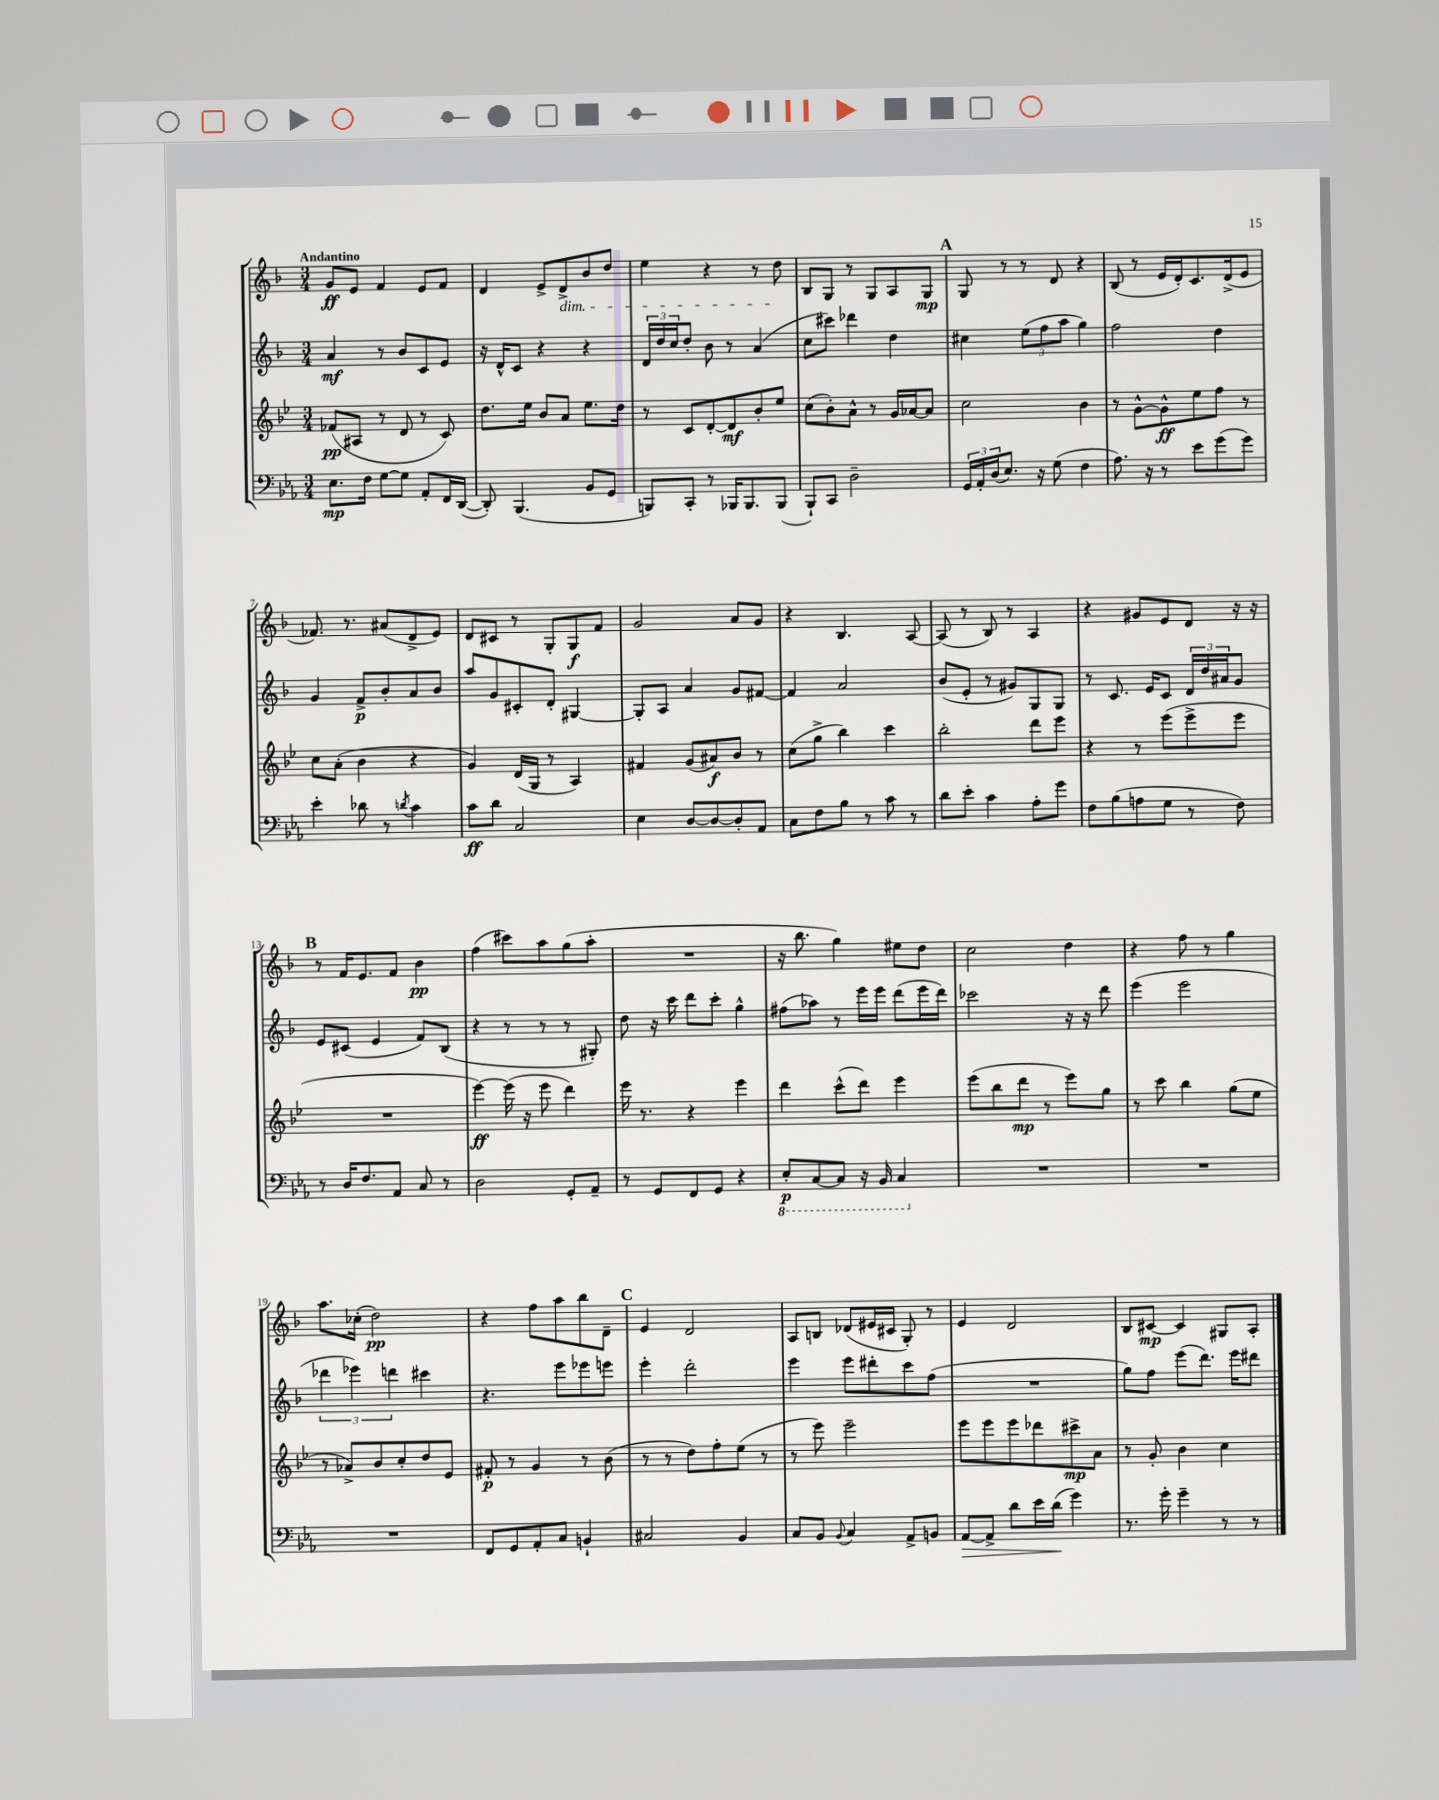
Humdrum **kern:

**kern	**kern	**kern	**kern
*staff4	*staff3	*staff2	*staff1
*clefF4	*clefG2	*clefG2	*clefG2
*k[b-e-a-]	*k[b-e-]	*k[b-]	*k[b-]
*M3/4	*M3/4	*M3/4	*M3/4
8.E-\L	(8f-/L	4a/	8g/L
.	8A#/J	.	8e/J
16F\Jk	.	.	.
[8G\L	8r	8r	4f/
8G\]J	8d/	8b-/L	.
8AA-'/L	8r	8c/	8e/L
16FF/L	8c/)	8e/J	8f/J
([16DD/JJ	.	.	.
=	=	=	=
8DD'/])	8.dd\L	16r	4d/
.	.	16d^^/LK	.
(4.BBB-/	.	8c/J	.
.	16ee-\Jk	.	.
.	8b-/L	4r	8e^/L
.	8a/J	.	8d^/
8BB-/L	8.ee-\L	4r	8b-/
8GG/J	.	.	8dd/J
.	16dd\Jk	.	.
=	=	=	=
8BBB/L)	8r	24d/LL	4ee\
.	.	24dd/	.
.	.	24cc/J	.
8CC'/J	8c/L	8dd'/J	.
8r	[8d'/	8b-\	4r
16BBB-/LK	8d/]	8r	.
8.BBB-/	.	.	.
.	8b-'/	(4a/	8r
(8BBB-/J	8ee-/J	.	8dd\
=	=	=	=
8BBB-`/L)	(8cc\L	8cc\L	8B-/L
8CC/J	8b-'\)	8ccc#\J)	8G/J
2D~\	8a^^\J	4ddd-\	8r
.	8r	.	8G/L
.	16g/LL	4dd\	8A/
.	[16a-/J	.	.
.	8a-/]J	.	8G/J
=	=	=	=
24GG/LL	2cc\	4cc#\	8G/
24AA-'/	.	.	.
(24D/J	.	.	.
8.E-/J)	.	.	8r
.	.	(12ee\L	8r
16r	.	.	.
.	.	12ff\	.
(8G\	.	.	8d/
.	.	12aa\J	.
4F\	4b-\	4gg\)	4r
=	=	=	=
8.A-\)	8r	2ff\	(8B-/
.	[8g^^\L	.	8r
16r	.	.	.
8r	8g^^\]	.	16e/LL
.	.	.	16d'/J)
8e-\L	8ee-\	.	8.c/
(8g\	8ff\J	4dd\	.
.	.	.	(16d^/k
8g\J)	8r	.	8e/J
=	=	=	=
4e-'\	8cc\L	4g/	8.f-/)
.	(8a'\J	.	.
.	.	.	8.r
8d-\	4b-\	8f^/L	.
8r	.	8b-'/	(8a#/L
8qd/	.	.	.
4c\	4r	8a/	8d^/
.	.	8b-/J	8e/J)
=	=	=	=
8c\L	4g/)	8aa/L	8d/L
8d\J	.	8g/	8c#/J
2C/	(16d/LL	8c#'/	8r
.	16G/JJ	.	.
.	8r	8d'/J	8G'/L
.	4A/)	[4G#/	8G/
.	.	.	8f/J
=	=	=	=
4E-\	4f#/	8G#'/]L	2g/
.	.	8A/J	.
[8D/L	(8g/L	4a/	.
8D/_	8a#/)	.	.
8D'/]	8b-/J	8g/L	8a/L
8AA-/J	8r	[8f#/J	8g/J
=	=	=	=
8C\L	(8cc\L	4f#/]	4r
8F\	8gg^\J	.	.
8B-\J	4bb-\)	2a/	4.B-/
8r	.	.	.
8c\	4ccc\	.	.
8r	.	.	[8A/
=	=	=	=
8d\L	2bb-'\	(8b-/L	(8A/]
8e-'\J	.	8e'/J	8r
4c\	.	8r	8B-/)
.	.	8g#/L)	8r
8A-'\L	8ddd\L	8G/	4A/
8g\J	8eee-\J	8G/J	.
=	=	=	=
8F\L	4r	8r	4r
(8B-\	.	8.c/	.
8A\	8r	.	8g#/L
.	.	16e/LK	.
8G\J	(8eee-\L	8c/J	8e/
8r	8eee-^\	24d/LL	8d/J
.	.	24dd/	.
.	.	24a#/J	.
8F\)	8eee-\J	8g/J	16r
.	.	.	16r
=	=	=	=
8r	2.r	8e/L	8r
16D/LK	.	(8c#/J	16f/LK
8.F/	.	.	8.e/
.	.	4e/	.
8AA-/J	.	.	8f/J
8C/	.	8f/L)	4b-\
8r	.	(8B-/J	.
=	=	=	=
2D\	[4eee-\)	4r	(4ff\
.	(16eee-\]	8r	8ccc#\L)
.	16r	.	.
.	8eee-\	8r	8aa\
8GG'/L	4ddd\)	8r	(8gg\
8AA-~/J	.	8G#'/)	8aa'\J
=	=	=	=
8r	16eee-\	8dd\	2.r
.	8.r	.	.
8GG/L	.	16r	.
.	.	16ccc\	.
8FF/	4r	8ddd\L	.
8GG/J	.	8ccc'\J	.
4r	4eee-\	4gg^^\	.
=	=	=	=
8EE-'/L	4ddd\	(8ff#\L	16r
.	.	.	8.bb-\
[8CC/	.	8aa-\J)	.
8CC/]J	(8ccc^^\L	8r	4gg\)
16r	8ddd\J)	16eee\LL	.
16BBB-/	.	16eee\JJ	.
4CC/	4eee-\	(8ddd\L	8ee#\L
.	.	16eee\L	8dd\J
.	.	16ddd\JJ)	.
=	=	=	=
2.r	(8eee-\L	2ccc-\	2cc\
.	8bb-\	.	.
.	8ddd\J	.	.
.	8r	.	.
.	8eee-\L)	16r	4dd\
.	.	16r	.
.	8gg\J	8ddd\	.
=	=	=	=
2.r	8r	(4eee\	4r
.	8ccc\	.	.
.	4bb-\	2eee\	8ff\
.	.	.	8r
.	(8gg\L	.	4gg\
.	8ee-\J	.	.
=	=	=	=
2.r	8r	6ddd-\	8.aa\L
.	8a-^/L)	.	.
.	.	6eee-\)	.
.	.	.	(16cc-'\Jk
.	8b-/	.	2dd\)
.	.	6ddd\	.
.	8cc'/	.	.
.	8dd/	4ccc#\	.
.	8e-/J	.	.
=	=	=	=
8FF/L	8f#'/	4.r	4r
8GG/	8r	.	.
8AA-'/	4g/	.	8ff\L
8C/J	.	8eee\L	8aa\
4BB`/	8r	8eee-\	8bb-\
.	(8b-\	8eee\J	8d~\J
=	=	=	=
2C#/	8r	4eee'\	4e/
.	8r	.	.
.	8dd\L)	2ddd'\	2d/
.	8ff'\	.	.
4BB-/	(8ee-\J	.	.
.	8r	.	.
=	=	=	=
8C/L	8r	4eee\	8A/L
8BB-/J	8eee-\)	.	8B/J
8qqBB-/	.	.	.
4C/	2eee-~\	8eee\L	(8d-/L
.	.	8ddd#'\	16e#/L
.	.	.	16c#/JJ
8AA-^/L	.	8ccc\	8G'/)
8BB/J	.	(8ff\J	8r
=	=	=	=
[8AA-/L	8eee-\L	2.r	4e/
8AA-^/]J	8eee-\	.	.
8d\L	8eee-\	.	2d/
16e-\L	8ddd-\	.	.
(16d\JJ	.	.	.
4g\)	8ccc#^\	.	.
.	8a\J	.	.
=	=	=	=
8.r	8r	8gg\L)	8B-/L
.	8g'/	8ff\J	[8c#/J
16g'\	.	.	.
4g~\	4b-\	(8eee\L	4c#/]
.	.	8.ddd\J)	.
8r	4cc\	.	8G#/L
.	.	16eee\LK	.
8r	.	8ddd#\J	8A'/J
==	==	==	==
*-	*-	*-	*-
